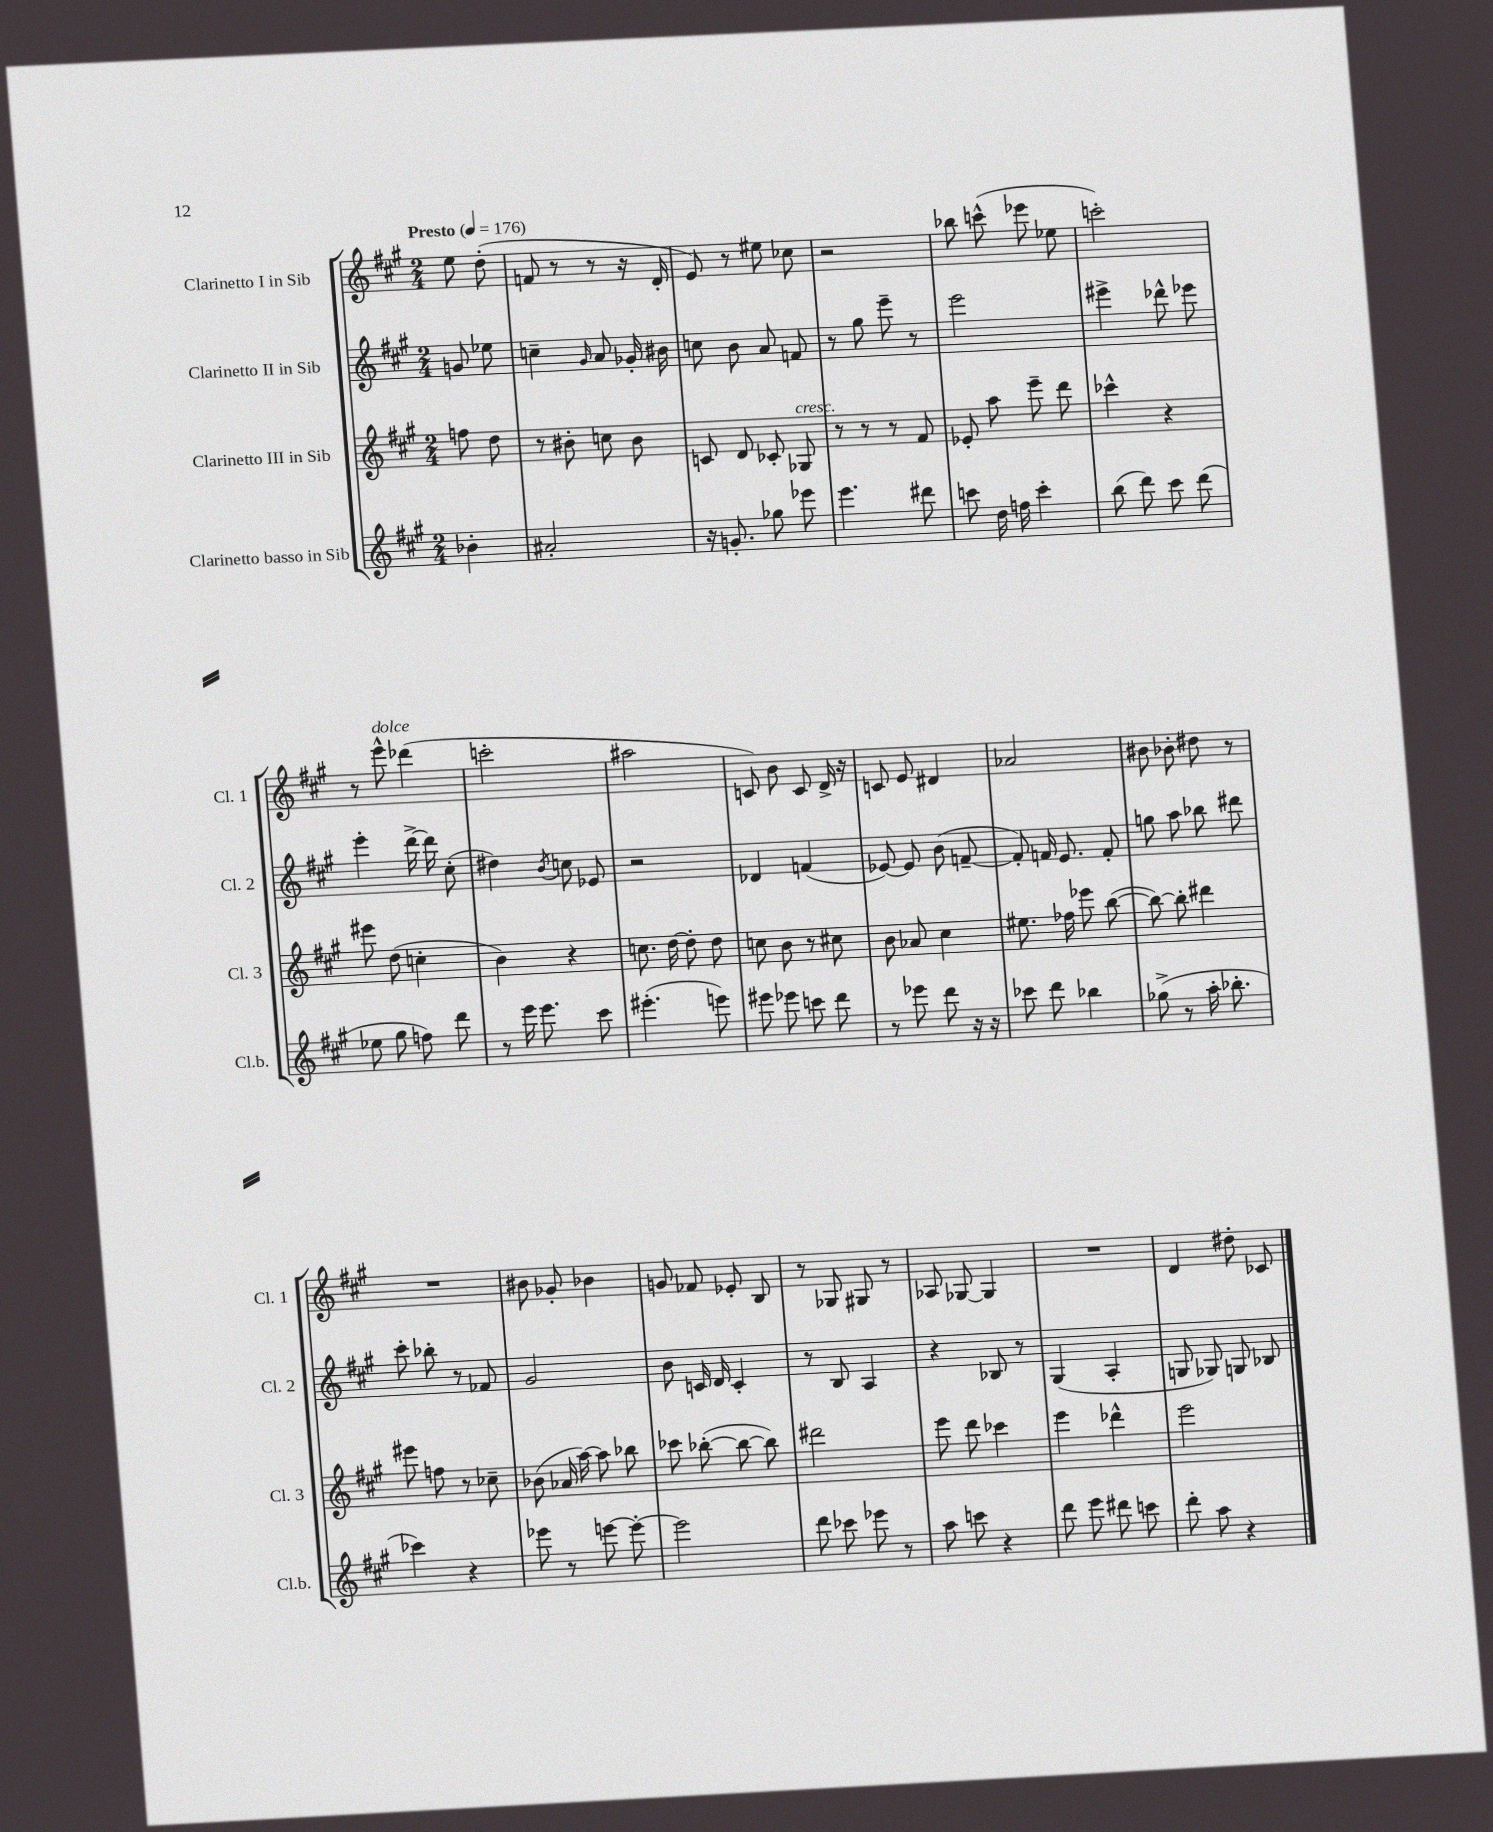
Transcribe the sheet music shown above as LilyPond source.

<<
\new StaffGroup <<
\new Staff = "s0" \with { instrumentName = "Clarinetto I in Sib" shortInstrumentName = "Cl. 1" } {
    \clef treble \key a \major \numericTimeSignature \time 2/4 \partial 4 \tempo "Presto" 4 = 176
    \autoBeamOff e''8 d''8-.( |
    f'8 r8 r8 r16 d'16-. |
    e'8) r8 eis''8 ces''8 |
    r2 |
    bes''8 c'''8-^( ees'''8 ees''8 |
    c'''2-.) |
    r8 e'''8-^^\markup { \italic "dolce" } des'''4( |
    c'''2-. |
    ais''2 |
    c'8) b'8 c'8 d'16-> r16 |
    c'8 e'8 dis'4 |
    aes'2 |
    bis'8 bes'8-. dis''8 r8 |
    R2 |
    bis'8 ges'8-. bes'4 |
    g'8 fes'8 ees'8-. b8 |
    r8 ges8 gis8 r8 |
    aes8 ges8~ ges4 |
    R2 |
    d'4 dis''8-. ces'8 \bar "|." |
}
\new Staff = "s1" \with { instrumentName = "Clarinetto II in Sib" shortInstrumentName = "Cl. 2" } {
    \clef treble \key a \major \numericTimeSignature \time 2/4 \partial 4
    \autoBeamOff g'8 ees''8 |
    c''4-- \grace { gis'16 } a'8 ges'16-. bis'16 |
    c''8 b'8 a'8 f'8 |
    r8 gis''8 e'''8-- r8 |
    e'''2 |
    eis'''4-> des'''8-^ ees'''8 |
    e'''4-. d'''16~-> d'''16 cis''8-.( |
    dis''4) \acciaccatura { b'8 } c''8 ees'8 |
    r2 |
    des'4 f'4( |
    ees'8~) ees'8 b'8( f'8~-- |
    f'8-.) f'16 e'8. f'8-. |
    g''8 a''8 bes''8 dis'''8 |
    cis'''8-. bes''8-. r8 fes'8 |
    gis'2 |
    b'8 c'16 d'16 c'4-. |
    r8 b8 a4 |
    r4 bes8 r8 |
    gis4( a4-. |
    g8 ges8) g8 bes8 \bar "|." |
}
\new Staff = "s2" \with { instrumentName = "Clarinetto III in Sib" shortInstrumentName = "Cl. 3" } {
    \clef treble \key a \major \numericTimeSignature \time 2/4 \partial 4
    \autoBeamOff f''8 d''8 |
    r8 bis'8-. c''8 bis'8 |
    c'8 d'8 ces'8-. ges8^\markup { \italic "cresc." } |
    r8 r8 r8 fis'8 |
    ees'8-. a''8 e'''8-- d'''8 |
    ces'''4-^ r4 |
    eis'''8 d''8( c''4-. |
    b'4) r4 |
    c''8. d''16~ d''8-. d''8 |
    c''8 b'8 r8 cis''8 |
    b'8 aes'8 cis''4 |
    eis''8. fes''16 ees'''8 b''8~( |
    b''8~) b''8-. dis'''4 |
    eis'''8 f''8 r8 ces''8-- |
    bes'8( aes'16 a''16~) a''8 bes''8 |
    ces'''8 bes''8~-.( bes''8~ bes''8) |
    dis'''2 |
    e'''8 d'''8 ces'''4 |
    e'''4 des'''4-^ |
    e'''2 \bar "|." |
}
\new Staff = "s3" \with { instrumentName = "Clarinetto basso in Sib" shortInstrumentName = "Cl.b." } {
    \clef treble \key a \major \numericTimeSignature \time 2/4 \partial 4
    \autoBeamOff bes'4-. |
    ais'2-. |
    r16 g'8.-. ges''8 ees'''8 |
    e'''4. dis'''8 |
    c'''8 d''16 f''16 c'''4-. |
    b''8( d'''8) cis'''8 d'''8( |
    ees''8 gis''8 f''8) d'''8 |
    r8 e'''16 e'''8. cis'''8 |
    eis'''4.-.( e'''8) |
    eis'''8 ees'''8 c'''8 d'''8 |
    r8 ees'''8 d'''8 r16 r16 |
    ces'''8 d'''8 bes''4 |
    ges''8->( r8 a''16-. bes''8.-. |
    ces'''4) r4 |
    ees'''8 r8 e'''8~ e'''8~-. |
    e'''2 |
    d'''8 ces'''8 ees'''8 r8 |
    a''8 c'''8 r4 |
    d'''8 e'''8 dis'''8 c'''8 |
    d'''8-. a''8 r4 \bar "|." |
}
>>
>>
\layout { \context { \Score \remove "Bar_number_engraver" } }
